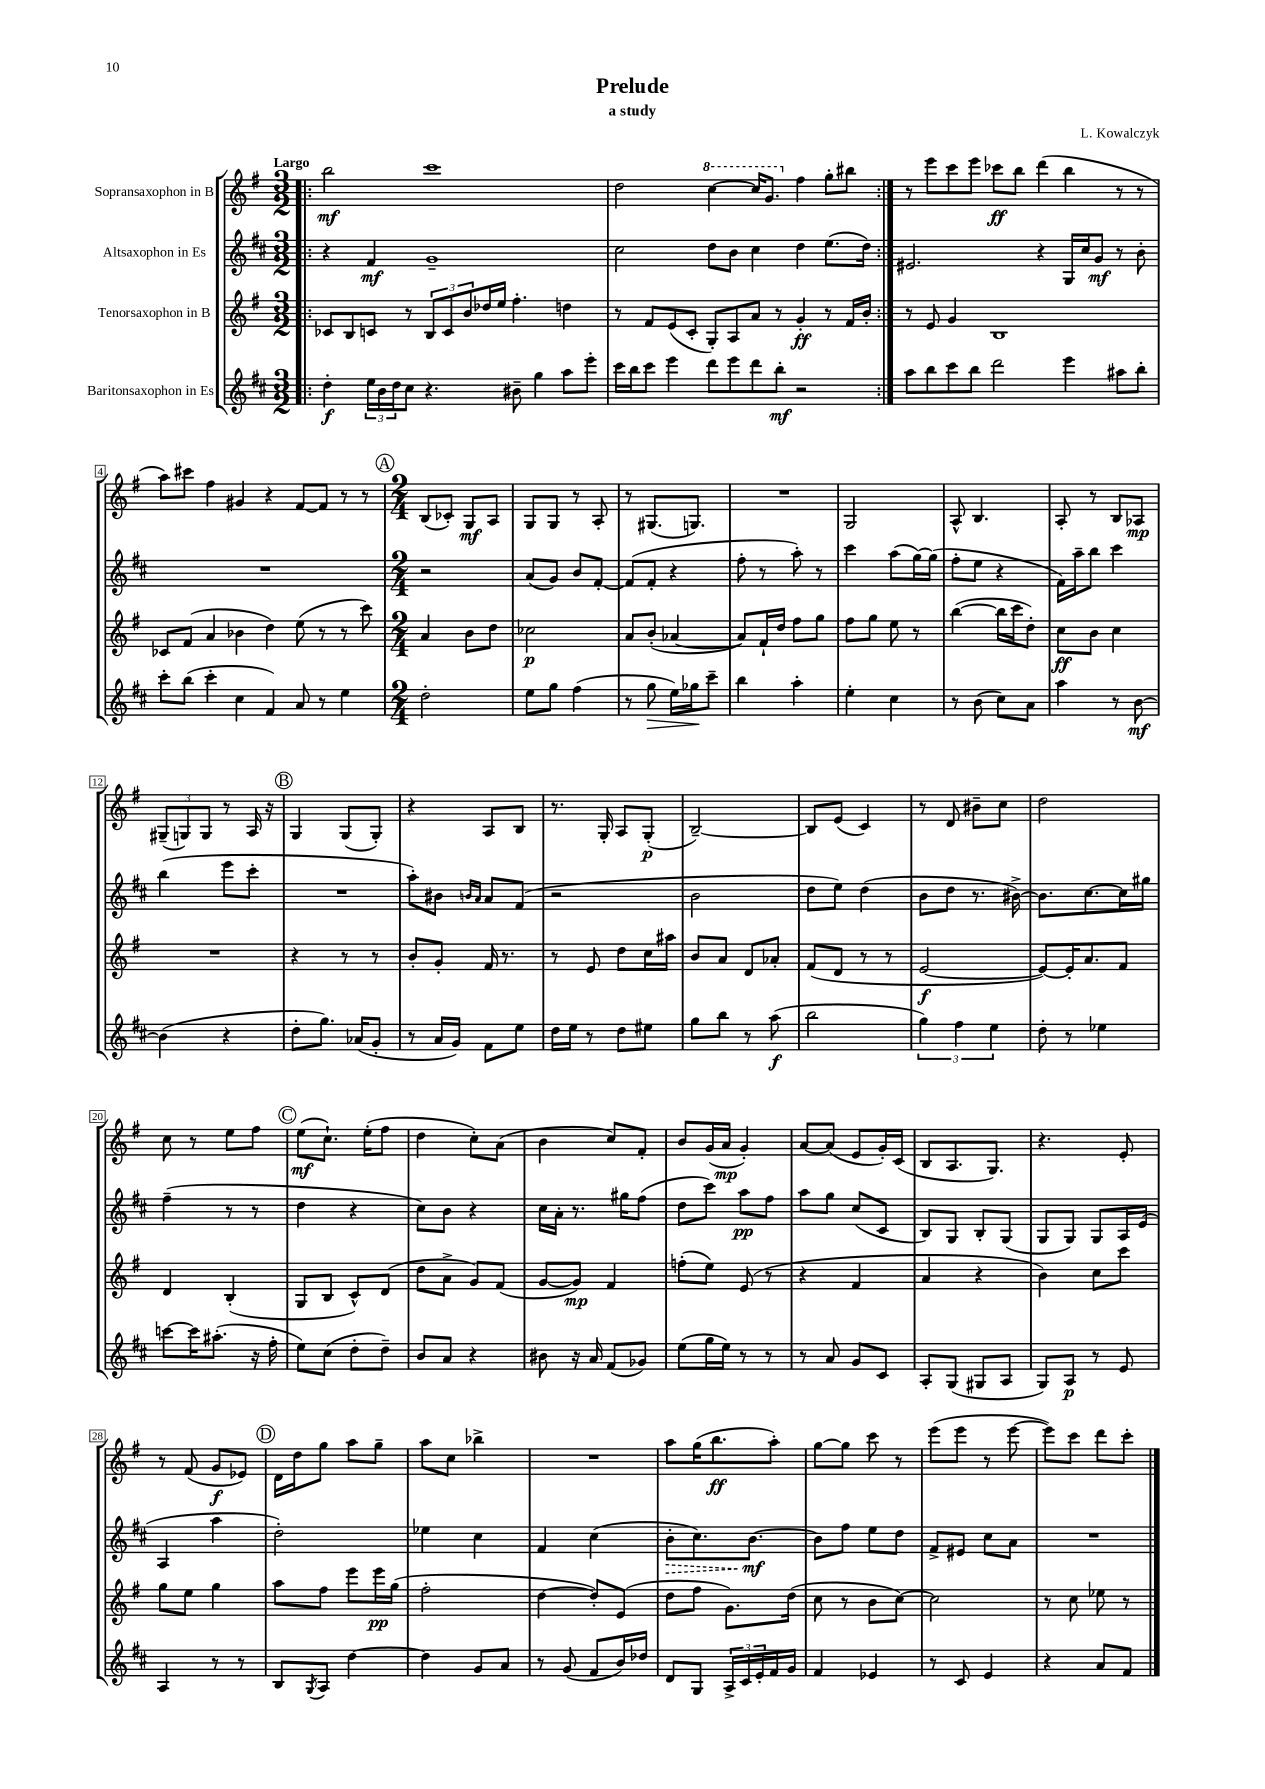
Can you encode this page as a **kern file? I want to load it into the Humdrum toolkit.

**kern	**kern	**kern	**kern
*staff4	*staff3	*staff2	*staff1
*clefG2	*clefG2	*clefG2	*clefG2
*k[f#c#]	*k[f#]	*k[f#c#]	*k[f#]
*M3/2	*M3/2	*M3/2	*M3/2
=!|:	=!|:	=!|:	=!|:
4dd'\	8c-/L	4r	2bb\
.	8B/	.	.
24ee\LL	8c/J	4f#/	.
24b\	.	.	.
24dd\J	.	.	.
8cc#\J	8r	.	.
4.r	12B/L	1g~	1ccc
.	12c/	.	.
.	12b/	.	.
.	16dd-/L	.	.
.	16ee/JJ	.	.
8b#~\	4.ff#'\	.	.
4gg\	.	.	.
8aa\L	4dd\	.	.
8eee'\J	.	.	.
=	=	=	=
16ccc#\LL	8r	2cc#\	2dd\
16bb\J	.	.	.
8ccc#\J	8f#/L	.	.
4eee\	(8e/	.	.
.	8c'/J	.	.
8ddd\L	8G'/L)	8dd\L	[4ccc\
8eee\	8A/	8b\J	.
8ddd\	8a/J	4cc#\	16ccc/]LK
.	.	.	8.gg/J
8bb'\J	8r	.	.
2r	4g'/	4dd\	4ff#\
.	8r	(8.ee\L	8gg'\L
.	16f#/LL	.	8bb#\J
.	16b'/JJ	16dd\Jk)	.
=:|!	=:|!	=:|!	=:|!
8aa\L	8r	2.e#/	8r
8bb\	8e/	.	8eee\L
8ccc#\	4g/	.	8ccc\
8bb\J	.	.	8eee\J
2ddd\	1B	.	8ccc-\L
.	.	.	8bb\J
.	.	4r	(4ddd\
4eee\	.	16G/LL	4bb\
.	.	16cc#/J	.
.	.	8g/J	.
8aa#\L	.	8r	8r
8bb'\J	.	8b'\	8r
=	=	=	=
8ccc#'\L	8c-/L	1.r	8aa\L)
(8bb\J	(8f#/J	.	8ccc#\J
4ccc#'\	4a/	.	4ff#\
4cc#\	4b-\	.	4g#/
4f#/)	4dd\)	.	4r
8a/	(8ee\	.	[8f#/L
8r	8r	.	8f#/]J
4ee\	8r	.	8r
.	8ccc\)	.	8r
=	=	=	=
*M2/4	*M2/4	*M2/4	*M2/4
2dd'\	4a/	2r	(8B/L
.	.	.	8c-'/J)
.	8b\L	.	8G/L
.	8dd\J	.	8A/J
=	=	=	=
8ee\L	2cc-\	(8a/L	8G/L
8gg\J	.	8g/J)	8G/J
(4ff#\	.	8b/L	8r
.	.	[8f#'/J	8A'/
=	=	=	=
8r	8a/L	(8f#/]L	8r
8gg\	(8b'/J	8f#'/J	(8.G#/L
16ee\LL)	[4a-/	4r	.
16gg-\J	.	.	8.G/J)
8ccc#~\J	.	.	.
=	=	=	=
4bb\	8a-/]L)	8ff#'\	2r
.	16f#`/L	8r	.
.	16dd/JJ	.	.
4aa'\	8ff#\L	8aa'\)	.
.	8gg\J	8r	.
=	=	=	=
4ee'\	8ff#\L	4ccc#\	2G/
.	8gg\J	.	.
4cc#\	8ee\	(8aa\L	.
.	8r	[16gg\L)	.
.	.	(16gg\]JJ	.
=	=	=	=
8r	([4bb\	8ff#'\L	8A^^/
(8b\	.	8ee\J	4.B/
8cc#\L)	16bb\]LL	4r	.
.	16ccc\J	.	.
8a\J	8dd'\J)	.	.
=	=	=	=
4aa\	8cc\L	16f#\LL)	8A'/
.	.	16aa~\J	.
.	8b\J	8bb\J	8r
8r	4cc\	4ccc#\	8B/L
[8b\	.	.	8A-/J
=	=	=	=
(4b\]	2r	(4bb\	(12G#~/L
.	.	.	12G/)
.	.	.	12G/J
4r	.	8eee\L	8r
.	.	8ccc#'\J	16A/
.	.	.	16r
=	=	=	=
8dd'\L	4r	2r	4G/
8.gg\J)	.	.	.
.	8r	.	(8G/L
(16a-/LK	.	.	.
8g'/J	8r	.	8G'/J)
=	=	=	=
8r	8b'/L	8aa'\L)	4r
16a/LL	8g'/J	8b#\J	.
16g/JJ)	.	.	.
.	.	16qqb/LL	.
.	.	16qqa/JJ	.
8f#\L	16f#/	8a/L	8A/L
.	8.r	.	.
8ee\J	.	(8f#/J	8B/J
=	=	=	=
16dd\LL	8r	2r	8.r
16ee\JJ	.	.	.
8r	8e/	.	.
.	.	.	16G'/
8dd\L	8dd\L	.	8A/L
8ee#\J	16cc\L	.	(8G'/J
.	16aa#\JJ	.	.
=	=	=	=
8gg\L	8b/L	2b\	[2B~/)
8bb\J	8a/J	.	.
8r	8d/L	.	.
(8aa\	8a-'/J	.	.
=	=	=	=
2bb\	(8f#/L	8dd\L	8B/]L
.	8d/J	8ee\J)	(8e/J
.	8r	(4dd\	4c/)
.	8r	.	.
=	=	=	=
6gg\)	[2e/	8b\L	8r
.	.	8dd\J	8d/
6ff#\	.	.	.
.	.	8.r	8b#~\L
6ee\	.	.	.
.	.	.	8cc\J
.	.	[16b#^\)	.
=	=	=	=
8dd'\	8e/_L)	8.b#\]L	2dd\
8r	16e'/]K	.	.
.	8.a/	[8.cc#\	.
4ee-\	.	.	.
.	8f#/J	16cc#\]L	.
.	.	16gg#\JJ	.
=	=	=	=
[8ccc\L	4d/	(4ff#~\	8cc\
16ccc\]K	.	.	8r
(8.aa#'\J	.	.	.
.	(4B'/	8r	8ee\L
16r	.	8r	8ff#\J
16ff#'\	.	.	.
=	=	=	=
8ee\L)	8G/L	4dd\	(8ee\L
(8cc#\J	8B/J	.	8.cc`\J)
8dd'\L	8c^^/L)	4r	.
.	.	.	(16ee'\LK
8dd~\J)	(8d/J	.	8ff#\J
=	=	=	=
8b/L	8dd\L	8cc#\L)	4dd\
8a/J	8a^\J	8b\J	.
4r	8g/L)	4r	8cc'\L)
.	(8f#/J	.	(8a\J
=	=	=	=
8b#\	[8g/L	16cc#\LL	4b\
.	.	16a'\JJ	.
16r	8g/]J)	8.r	.
16a/	.	.	.
(8f#/L	4f#/	.	8cc/L)
.	.	16gg#\LK	.
8g-/J)	.	(8ff#\J	8f#'/J
=	=	=	=
(8ee\L	(8ff'\L	8dd\L	8b/L
16gg\L	8ee\J)	8ccc#\J)	(16g/L
16ee\JJ)	.	.	16a/JJ
8r	(8e/	8aa\L	4g'/)
8r	8r	8ff#\J	.
=	=	=	=
8r	4r	8aa\L	[8a/L
8a/	.	8gg\J	(8a/]J
8g/L	4f#/	(8cc#/L	8e/L
8c#/J	.	8c#/J	16g'/L)
.	.	.	(16c/JJ
=	=	=	=
8A'/L	4a/	8B/L)	8B/L
(8G/J	.	8G/J	8.A/
8G#/L	4r	8B'/L	.
.	.	.	8.G/J)
8A/J	.	(8G/J	.
=	=	=	=
8G/L)	4b\)	8G/L	4.r
8A/J	.	8G/J)	.
8r	8cc\L	8G/L	.
8e/	8ccc\J	16A/L	8e'/
.	.	(16e/JJ	.
=	=	=	=
4A/	8gg\L	4A/	8r
.	8ee\J	.	(8f#/
8r	4gg\	4aa\	8g/L
8r	.	.	8e-/J)
=	=	=	=
8B/L	8aa\L	2dd'\)	16d\LL
.	.	.	16dd\J
8qG/	.	.	.
8A/J	8ff#\J	.	8gg\J
[4dd\	8eee\L	.	8aa\L
.	16eee\L	.	8gg~\J
.	(16gg\JJ	.	.
=	=	=	=
4dd\]	2ff#'\	4ee-\	8aa\L
.	.	.	8cc\J
8g/L	.	4cc#\	4bb-^\
8a/J	.	.	.
=	=	=	=
8r	[4dd\	4f#/	2r
(8g/	.	.	.
8f#/L	8dd'/]L)	(4cc#\	.
16b/L)	(8e/J	.	.
16dd-/JJ	.	.	.
=	=	=	=
8d/L	8dd\L	8b'\L	8aa\L
8G/J	8ff#\J	8.cc#\)	(16gg\K
.	.	.	8.bb\
24A^/LL	8.g\L)	.	.
24c#/	.	.	.
.	.	[8.b\J	.
24e'/	.	.	.
16f#/	.	.	8aa'\J)
16g/JJ	(16dd\Jk	.	.
=	=	=	=
4f#/	8cc\	8b\]L	[8gg\L
.	8r	8ff#\J	8gg\]J
4e-/	8b\L	8ee\L	8ccc\
.	[8cc\J)	8dd\J	8r
=	=	=	=
8r	2cc\]	8f#^/L	(8eee\L
8c#/	.	8e#/J	8eee\J
4e/	.	8cc#\L	8r
.	.	8a\J	[8eee\
=	=	=	=
4r	8r	2r	8eee\]L)
.	8cc\	.	8ccc\J
8a/L	8ee-\	.	8ddd\L
8f#/J	8r	.	8ccc'\J
==	==	==	==
*-	*-	*-	*-
